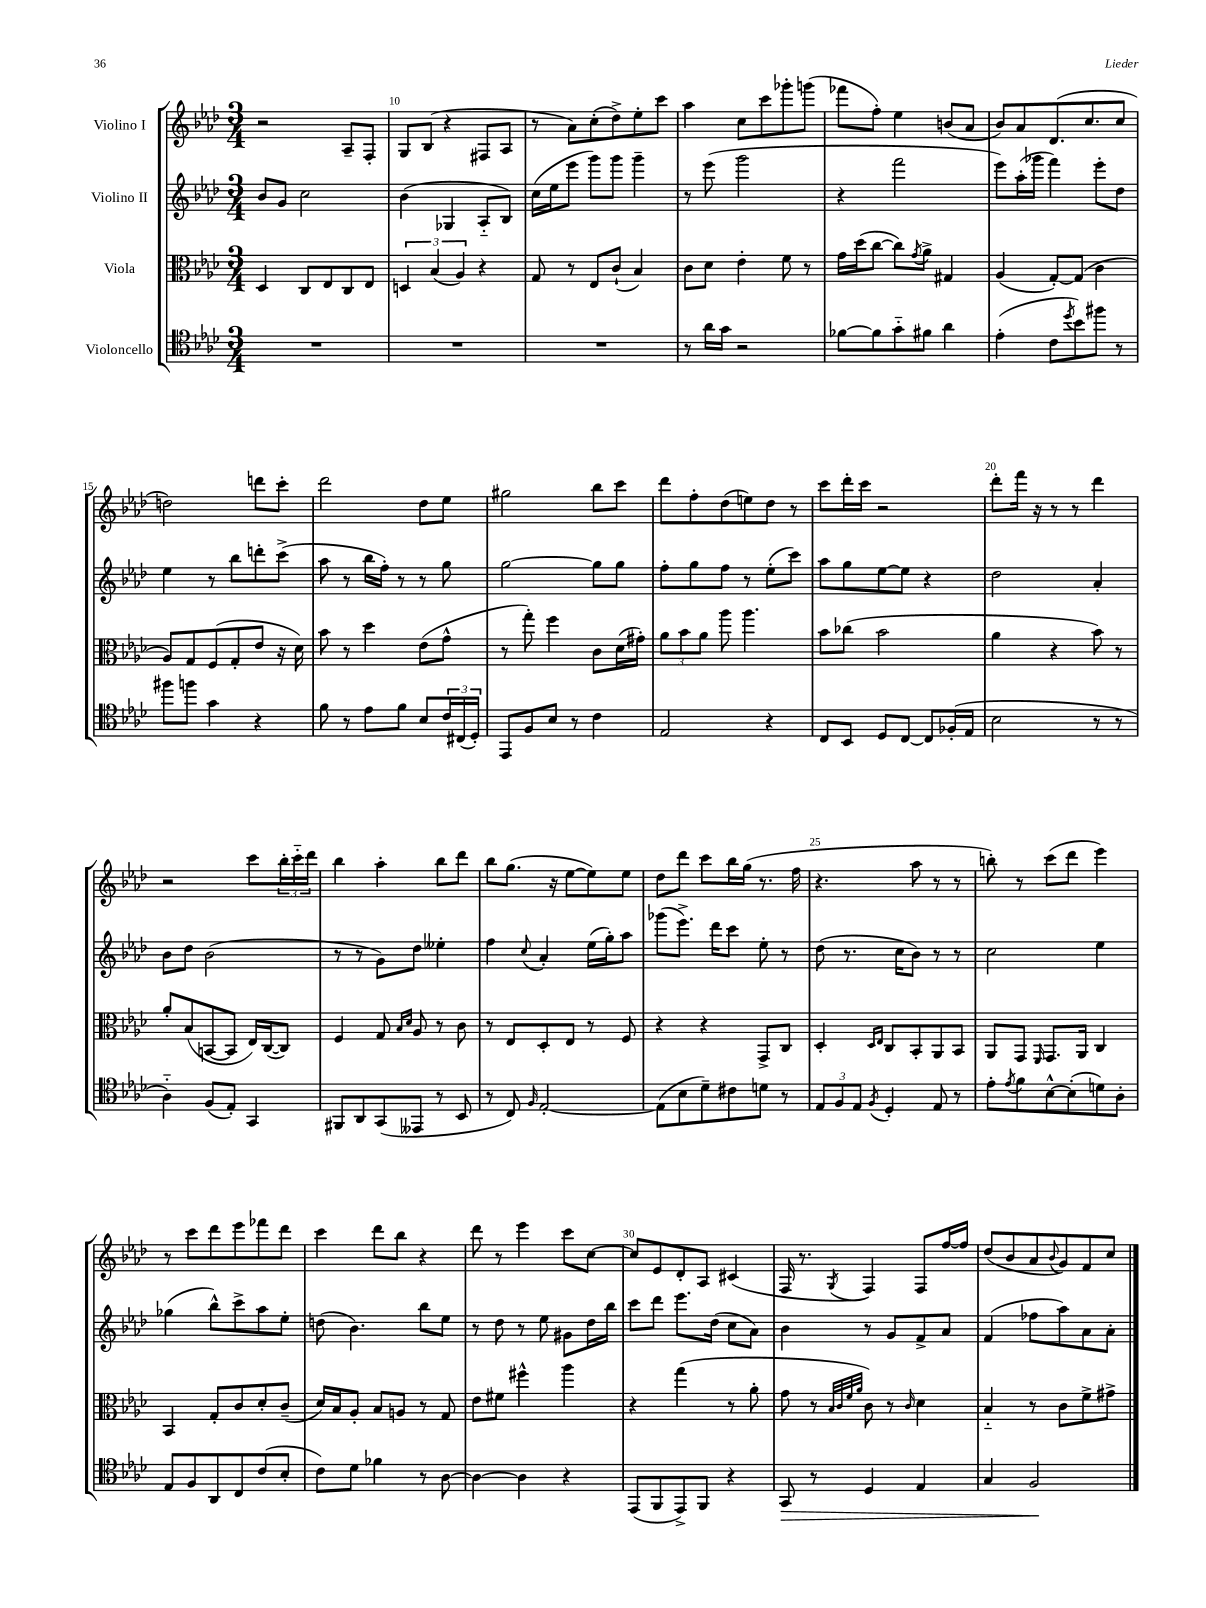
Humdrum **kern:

**kern	**dynam	**kern	**kern	**kern
*part4	*part4	*part3	*part2	*part1
*staff4	*staff4	*staff3	*staff2	*staff1
*I"Violoncello	*	*I"Viola	*I"Violino II	*I"Violino I
*clefC4	*	*clefC3	*clefG2	*clefG2
*k[b-e-a-d-]	*	*k[b-e-a-d-]	*k[b-e-a-d-]	*k[b-e-a-d-]
*M3/4	*	*M3/4	*M3/4	*M3/4
=9	=9	=9	=9	=9
2.r	.	4D-/	8b-/L	2r
.	.	.	8g/J	.
.	.	8C/L	2cc\	.
.	.	8E-/	.	.
.	.	8C/	.	8A-~/L
.	.	8E-/J	.	8F'/J
=10	=10	=10	=10	=10
2.r	.	6Dn/	(4b-\	8G/L
.	.	.	.	(8B-/J
.	.	(6B-/	.	.
.	.	.	4G-X/	4r
.	.	6A-/)	.	.
.	.	4r	8A-/L	8F#X/L
.	.	.	8B-/J)	8A-/J
=11	=11	=11	=11	=11
2.r	.	8G/	(16cc\LL	8r
.	.	.	16ee-\J	.
.	.	8r	8eee-\J	8a-\L)
.	.	8E-/L	8ggg\L)	(8cc'\
.	.	(8c`/J	8ggg\J	8dd-^\)
.	.	4B-/)	4ggg~\	8ee-'\
.	.	.	.	8ccc\J
=12	=12	=12	=12	=12
8r	.	8c\L	8r	4aa-\
16a-\LL	.	8d-\J	(8eee-\	.
16g\JJ	.	.	.	.
2r	.	4e-'\	2ggg\	8cc\L
.	.	.	.	8ccc\
.	.	8f\	.	8ggg-X'\
.	.	8r	.	(8gggn\J
=13	=13	=13	=13	=13
[8f-X\L	.	16g\LL	4r	8fff-X\L
.	.	(16dd-\J	.	.
8f-\]	.	[8cc\J	.	8ff'\J)
8g\	.	8cc\L])	2fff\	4ee-\
.	.	8qg/	.	.
8f#X\J	.	8a-^\J	.	.
4a-\	.	4G#X/	.	(8bn/L
.	.	.	.	8a-/J
=14	=14	=14	=14	=14
(4e-'\	.	(4A-/	8eee-\L)	8b-/L)
.	.	.	(16aa-'\L	8a-/
.	.	.	16ggg-X\JJ	.
8c\L	.	[8G'/L)	4fff\)	(8.d-/
8qdd-/	.	.	.	.
8b-\)	.	(8G/J]	.	.
.	.	.	.	8.cc/
8ff#X\J	.	4c\	8eee-'\L	.
8r	.	.	8dd-\J	8cc/J
!!LO:LB:g=z
=15	=15	=15	=15	=15
8ff#X\L	.	8A-/L)	4ee-\	2ddn\)
8ffn\J	.	8G/	.	.
4g\	.	(8F/	8r	.
.	.	8G'/	8bb-\L	.
4r	.	8e-/J	8dddn'\	8dddn\L
.	.	16r	(8ccc^\J	8ccc'\J
.	.	16d-\)	.	.
=16	=16	=16	=16	=16
8f\	.	8b-\	8aa-\	2ddd-\
8r	.	8r	8r	.
8e-\L	.	4dd-\	16bb-\LL	.
.	.	.	16ff'\JJ)	.
8f\J	.	.	8r	.
8B-/L	.	(8e-\L	8r	8dd-\L
24c/L	.	8g^^\J	8gg\	8ee-\J
(24C#X/	.	.	.	.
24D-'/JJ)	.	.	.	.
=17	=17	=17	=17	=17
8EE-/L	.	8r	[2gg\	2gg#X\
8F/	.	8gg'\)	.	.
8B-/J	.	4ff\	.	.
8r	.	.	.	.
4c\	.	8c\L	8gg\L]	8bb-\L
.	.	(16d-\L	8gg\J	8ccc\J
.	.	16g#X'\JJ)	.	.
=18	=18	=18	=18	=18
2E-/	.	12a-\L	8ff'\L	8ddd-\L
.	.	12b-\	.	.
.	.	.	8gg\	8ff'\
.	.	12a-\J	.	.
.	.	8aa-\	8ff\J	(8dd-\
.	.	4.aa-\	8r	8een\)
4r	.	.	(8ee-'\L	8dd-\J
.	.	.	8ccc\J)	8r
=19	=19	=19	=19	=19
8C/L	.	8b-\L	8aa-\L	8ccc\L
8BB-/J	.	(8cc-X\J	8gg\	16ddd-'\L
.	.	.	.	16ccc\JJ
8D-/L	.	2b-\	[8ee-\	2r
[8C/J	.	.	8ee-\J]	.
8C/L]	.	.	4r	.
(16F-X'/L	.	.	.	.
16E-/JJ	.	.	.	.
=20	=20	=20	=20	=20
2B-\	.	4a-\	2dd-\	8ddd-'\L
.	.	.	.	16fff\Jk
.	.	.	.	16r
.	.	4r	.	8r
.	.	.	.	8r
8r	.	8b-\)	4a-'/	4ddd-\
8r	.	8r	.	.
!!LO:LB:g=z
=21	=21	=21	=21	=21
4A-\)	.	8a-'/L	8b-\L	2r
.	.	(8B-/	8dd-\J	.
(8F/L	.	[8BBn/	(2b-\	.
8E-'/J)	.	8BB/J]	.	.
4GG/	.	16E-/LL)	.	8ccc\L
.	.	([16C/J	.	.
.	.	8C/J])	.	24bb-'\L
.	.	.	.	24ccc\
.	.	.	.	24ddd-\JJ
=22	=22	=22	=22	=22
8FF#X/L	.	4F/	8r	4bb-\
8AA-/	.	.	8r	.
(8GG/	.	8G/	8g\L)	4aa-'\
.	.	16qqB-/LL	.	.
.	.	16qqd-/JJ	.	.
8EE--X/J	.	8A-/	8dd-\J	.
8r	.	8r	4ee--X'\	8bb-\L
8BB-/	.	8c\	.	8ddd-\J
=23	=23	=23	=23	=23
8r	.	8r	4ff\	8bb-\L
8C/)	.	8E-/L	.	(8.gg\J
16qqF/	.	.	8qqcc/	.
[2E-'/	.	8D-'/	4a-'/	.
.	.	.	.	16r
.	.	8E-/J	.	[8ee-\L
.	.	8r	(16ee-\LL	8ee-\])
.	.	.	16gg'\J)	.
.	.	8F/	8aa-\J	8ee-\J
=24	=24	=24	=24	=24
(8E-\L]	.	4r	(8ggg-X\L	8dd-\L
8B-\	.	.	8.eee-^\J)	8ddd-\J
8d-~\)	.	4r	.	8ccc\L
.	.	.	16ddd-\KL	.
8c#X\	.	.	8ccc\J	16bb-\L
.	.	.	.	(16gg\JJ
8dn\J	.	8GG^/L	8ee-'\	8.r
8r	.	8C/J	8r	.
.	.	.	.	16ff\
=25	=25	=25	=25	=25
12E-/L	.	4D-'/	(8dd-\	4.r
12F/	.	.	.	.
.	.	.	8.r	.
12E-/J	.	.	.	.
.	.	16qqD-/LL	.	.
8qF/	.	16qqE-/JJ	.	.
4D-'/	.	8C/L	.	.
.	.	.	16cc\KL	.
.	.	8BB-'/	8b-\J)	8aa-\
8E-/	.	8AA-/	8r	8r
8r	.	8BB-/J	8r	8r
=26	=26	=26	=26	=26
8e-'\L	.	8AA-/L	2cc\	8bbn'\)
8qe-/	.	.	.	.
8f\	.	8GG/J	.	8r
.	.	16qqFF/	.	.
[8B-^^\	.	8.GG/L	.	(8ccc\L
(8B-'\]	.	.	.	8ddd-\J
.	.	16AA-/Jk	.	.
8dn\)	.	4C/	4ee-\	4eee-\)
8A-'\J	.	.	.	.
!!LO:LB:g=z
=27	=27	=27	=27	=27
8E-/L	.	4BB-/	(4gg-X\	8r
8F/	.	.	.	8ccc\L
8AA-/	.	8G'/L	8bb-^^\L)	8ddd-\
8C/	.	8c/	8ccc^\	8eee-\
(8c/	.	8d-'/	8aa-\	8fff-X\
8B-'/J	.	(8c~/J	8ee-'\J	8ddd-\J
=28	=28	=28	=28	=28
8c\L)	.	16d-/LL)	(8ddn\	4ccc\
.	.	16B-/J	.	.
8d-\J	.	8A-'/J	4.b-\)	.
4f-X\	.	8B-/L	.	8ddd-\L
.	.	8An/J	.	8bb-\J
8r	.	8r	8bb-\L	4r
[8A-\	.	8G/	8ee-\J	.
=29	=29	=29	=29	=29
4A-\_	.	8e-\L	8r	8ddd-\
.	.	8f#X\J	8dd-\	8r
4A-\]	.	4ff#X^^\	8r	4eee-\
.	.	.	8ee-\	.
4r	.	4aa-\	8g#X\L	8ccc\L
.	.	.	16dd-\L	[8cc\J
.	.	.	16bb-\JJ	.
=30	=30	=30	=30	=30
(8EE-/L	.	4r	8ccc\L	8cc/L]
8FF/	.	.	8ddd-\J	8e-/
8EE-^/)	.	(4gg\	8.eee-\L	8d-'/
8FF/J	.	.	.	8A-/J
.	.	.	(16dd-\Jk	.
4r	.	8r	8cc\L	(4c#X/
.	.	8a-'\	8a-\J)	.
=31	=31	=31	=31	=31
!	!LO:HP:b	!	!	!
8GG/	>	8g\	4b-\	16F/
.	.	.	.	8.r
8r	.	8r	.	.
.	.	32qqB-/LLL	.	.
.	.	32qqc/	.	.
.	.	32qqf/	.	.
.	.	32qqa-/JJJ	.	8qG/
4D-/	.	8c\)	8r	4F/)
.	.	8r	8g/L	.
.	.	16qqc/	.	.
4E-/	.	4d-\	8f^/	8F/L
.	.	.	8a-/J	[16ff/L
.	.	.	.	16ff/JJ]
=32	=32	=32	=32	=32
4G/	.	4B-/	(4f/	(8dd-/L
.	.	.	.	8b-/
2F/	.	8r	8ff-X\L	8a-/
.	.	.	.	8qqb-/
.	.	8c\L	8aa-\)	8g/)
.	.	8f^\	8a-\	8f/
.	.	8g#X^\J	8a-'\J	8cc/J
.	]	.	.	.
==	==	==	==	==
*-	*-	*-	*-	*-
